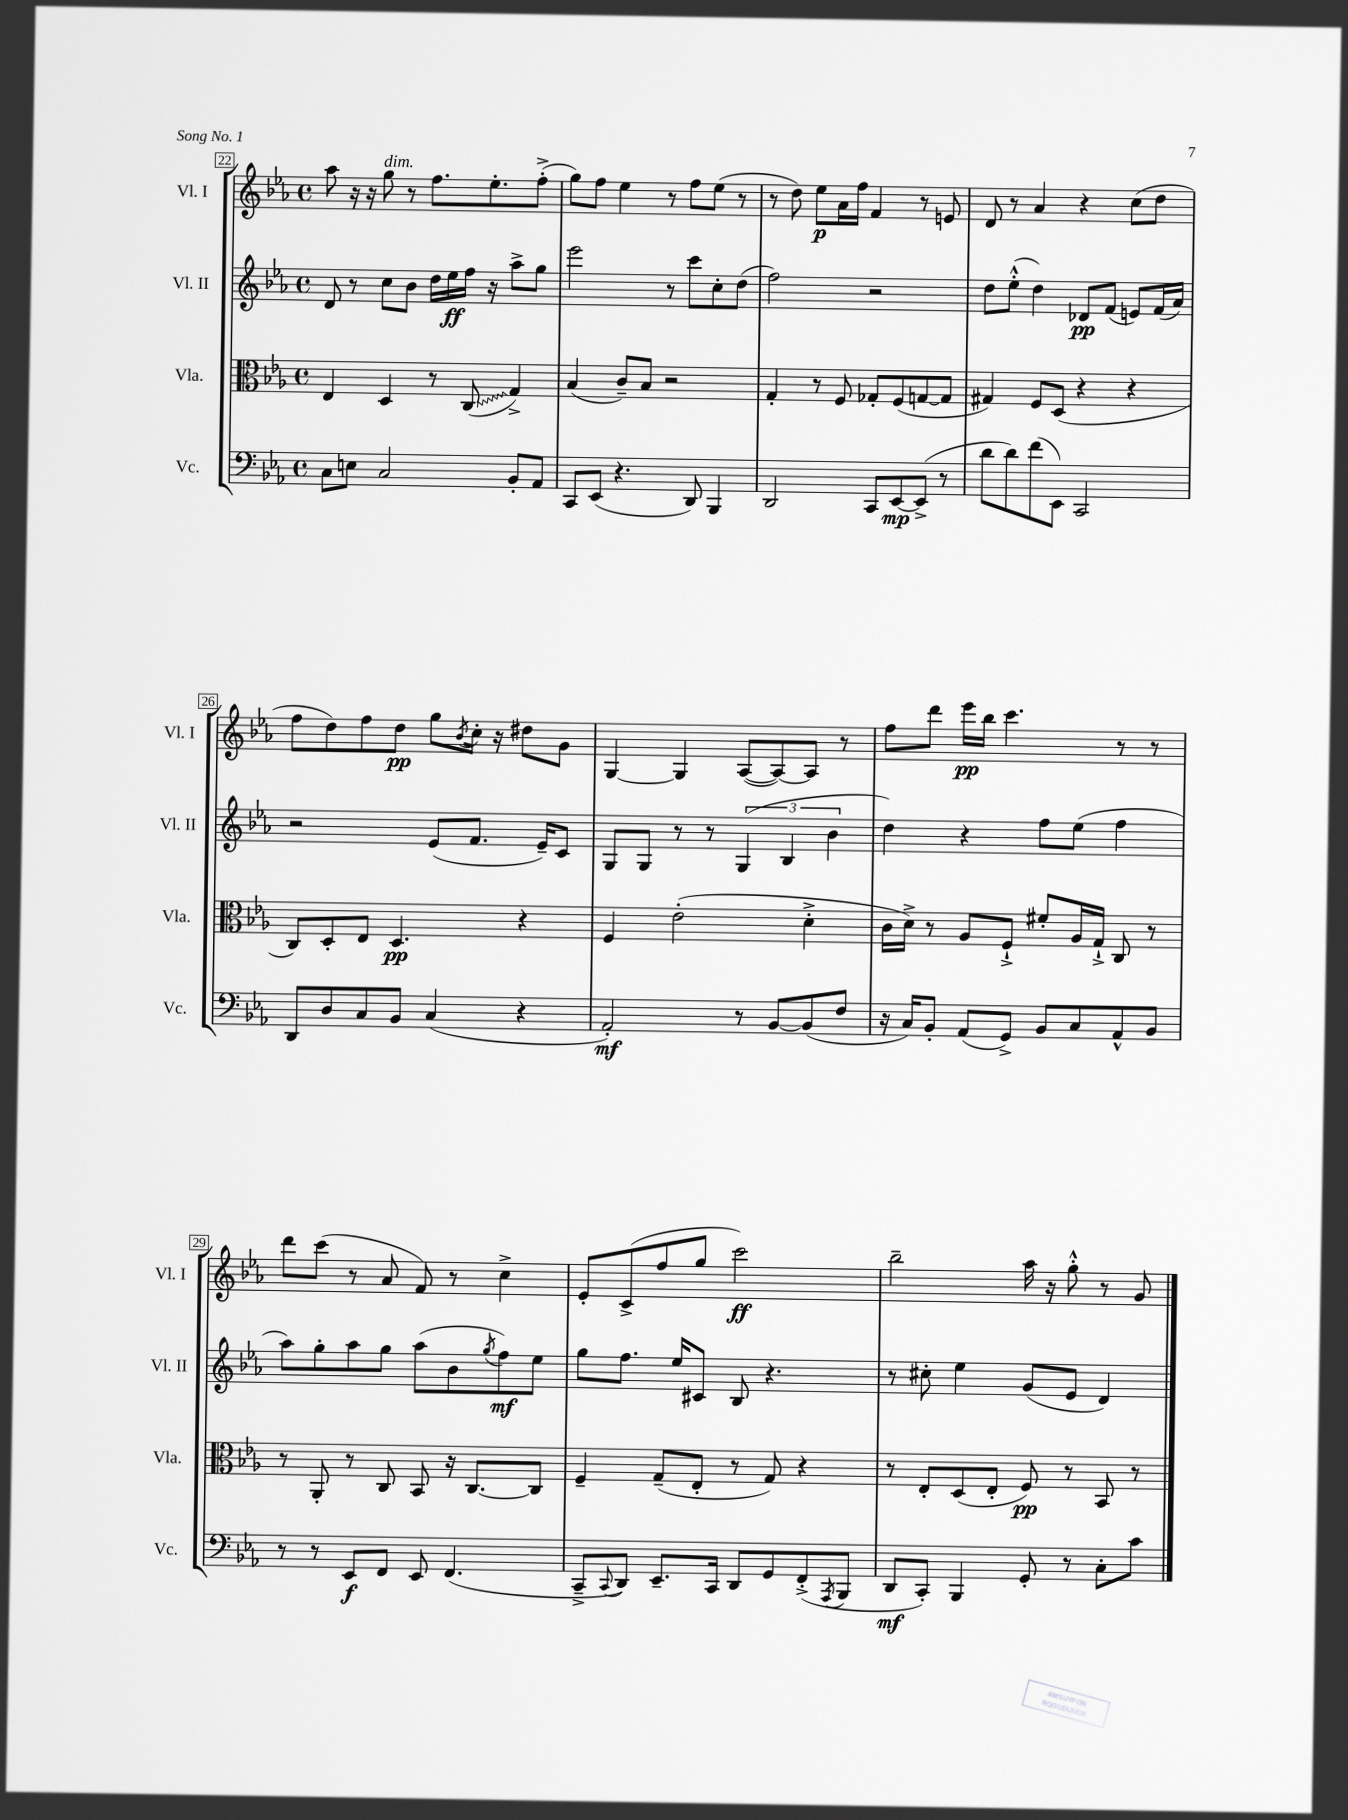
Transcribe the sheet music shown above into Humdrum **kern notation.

**kern	**kern	**kern	**kern
*staff4	*staff3	*staff2	*staff1
*clefF4	*clefC3	*clefG2	*clefG2
*k[b-e-a-]	*k[b-e-a-]	*k[b-e-a-]	*k[b-e-a-]
*M4/4	*M4/4	*M4/4	*M4/4
*met(c)	*met(c)	*met(c)	*met(c)
8C\L	4E-/	8d/	8aa-\
8E\J	.	8r	16r
.	.	.	16r
2C/	4D/	8cc\L	8gg\
.	.	8b-\J	8r
.	8r	16dd\LL	8.ff\L
.	.	16ee-\	.
.	(8C/	16ff\JJ	.
.	.	16r	8.ee-'\
8BB-'/L	4G^/)	8aa-^\L	.
8AA-/J	.	8gg\J	(8ff'^\J
=	=	=	=
8CC/L	(4B-/	2eee-\	8gg\L)
(8EE-/J	.	.	8ff\J
4.r	8c~/L)	.	4ee-\
.	8B-/J	.	.
.	2r	8r	8r
8DD/)	.	8ccc\L	8ff\L
4BBB-/	.	8cc'\	(8ee-\J
.	.	(8dd\J	8r
=	=	=	=
2DD/	4G'/	2ff\)	8r
.	.	.	8dd\)
.	8r	.	8ee-\L
.	8F/	.	16a-\L
.	.	.	16ff\JJ
8CC/L	8G-'/L	2r	4f/
[8EE-/	(8F/	.	.
(8EE-^/]J	[8G/	.	8r
8r	8G/]J	.	8e/
=	=	=	=
8d\L	4G#/)	8dd\L	8d/
8d\)	.	(8ee-'^^\J	8r
(8f\	8F/L	4dd\)	4a-/
8EE-\J)	(8D/J	.	.
2CC/	4r	8d-/L	4r
.	.	(8f/J	.
.	4r	8e/L)	(8cc\L
.	.	(16f/L	8dd\J
.	.	16a-/JJ)	.
=	=	=	=
8DD/L	8C/L)	2r	8ff\L
8D/	8D'/	.	8dd\)
8C/	8E-/J	.	8ff\
8BB-/J	4.D/	.	8dd\J
(4C/	.	(8e-/L	8gg\L
.	.	.	8qb-/
.	.	8.f/J	16cc'\Jk
.	.	.	16r
4r	4r	.	8dd#\L
.	.	16e-~/LK)	.
.	.	8c/J	8g\J
=	=	=	=
2AA-'/)	4F/	8G/L	[4G/
.	.	8G/J	.
.	(2e-'\	8r	4G/]
.	.	8r	.
8r	.	(6G/	([8A-/L
[8BB-/L	.	.	8A-/_)
.	.	6B-/	.
(8BB-/]	4d'^\	.	8A-/]J
.	.	6b-\	.
8F/J	.	.	8r
=	=	=	=
16r	16c\LL	4dd\)	8ff\L
16C/LK)	16d^\JJ)	.	.
8BB-'/J	8r	.	8ddd\J
(8AA-/L	8A-/L	4r	16eee-\LL
.	.	.	16bb-\JJ
8GG^/J)	8F`^/J	.	4.ccc\
8BB-/L	8f#'/L	8ff\L	.
8C/	16A-/L	(8ee-\J	.
.	16G`^/JJ	.	.
8AA-^^/	8C/	4ff\	8r
8BB-/J	8r	.	8r
=	=	=	=
8r	8r	8aa-\L)	8ddd\L
8r	8AA-'/	8gg'\	(8ccc\J
8EE-/L	8r	8aa-\	8r
8FF/J	8C/	8gg\J	8a-/
8EE-/	8BB-/	(8aa-\L	8f/)
(4.FF/	16r	8b-\	8r
.	[8.C/L	.	.
.	.	8qgg/	.
.	.	8ff\)	4cc^\
.	8C/]J	8ee-\J	.
=	=	=	=
8CC~^/L	4F~/	8gg\L	8e-'/L
8qqCC/	.	.	.
8DD/J)	.	8.ff\J	(8c^/
8.EE-~/L	(8G~/L	.	8ff/
.	.	16ee-/LK	.
.	8E-'/J	8c#/J	8gg/J
16CC/Jk	.	.	.
8DD/L	8r	8B-/	2ccc\)
8GG/	8G/)	4.r	.
(8FF'^/	4r	.	.
8qAAA-/	.	.	.
8BBB-/J	.	.	.
=	=	=	=
8DD/L	8r	8r	2bb-~\
8CC'/J)	8E-'/L	8cc#'\	.
4BBB-/	(8D/	4ee-\	.
.	8E-'/J	.	.
8GG'/	8F/)	(8g/L	16aa-\
.	.	.	16r
8r	8r	8e-/J	8gg'^^\
8C'\L	8BB-/	4d/)	8r
8c\J	8r	.	8g/
==	==	==	==
*-	*-	*-	*-
